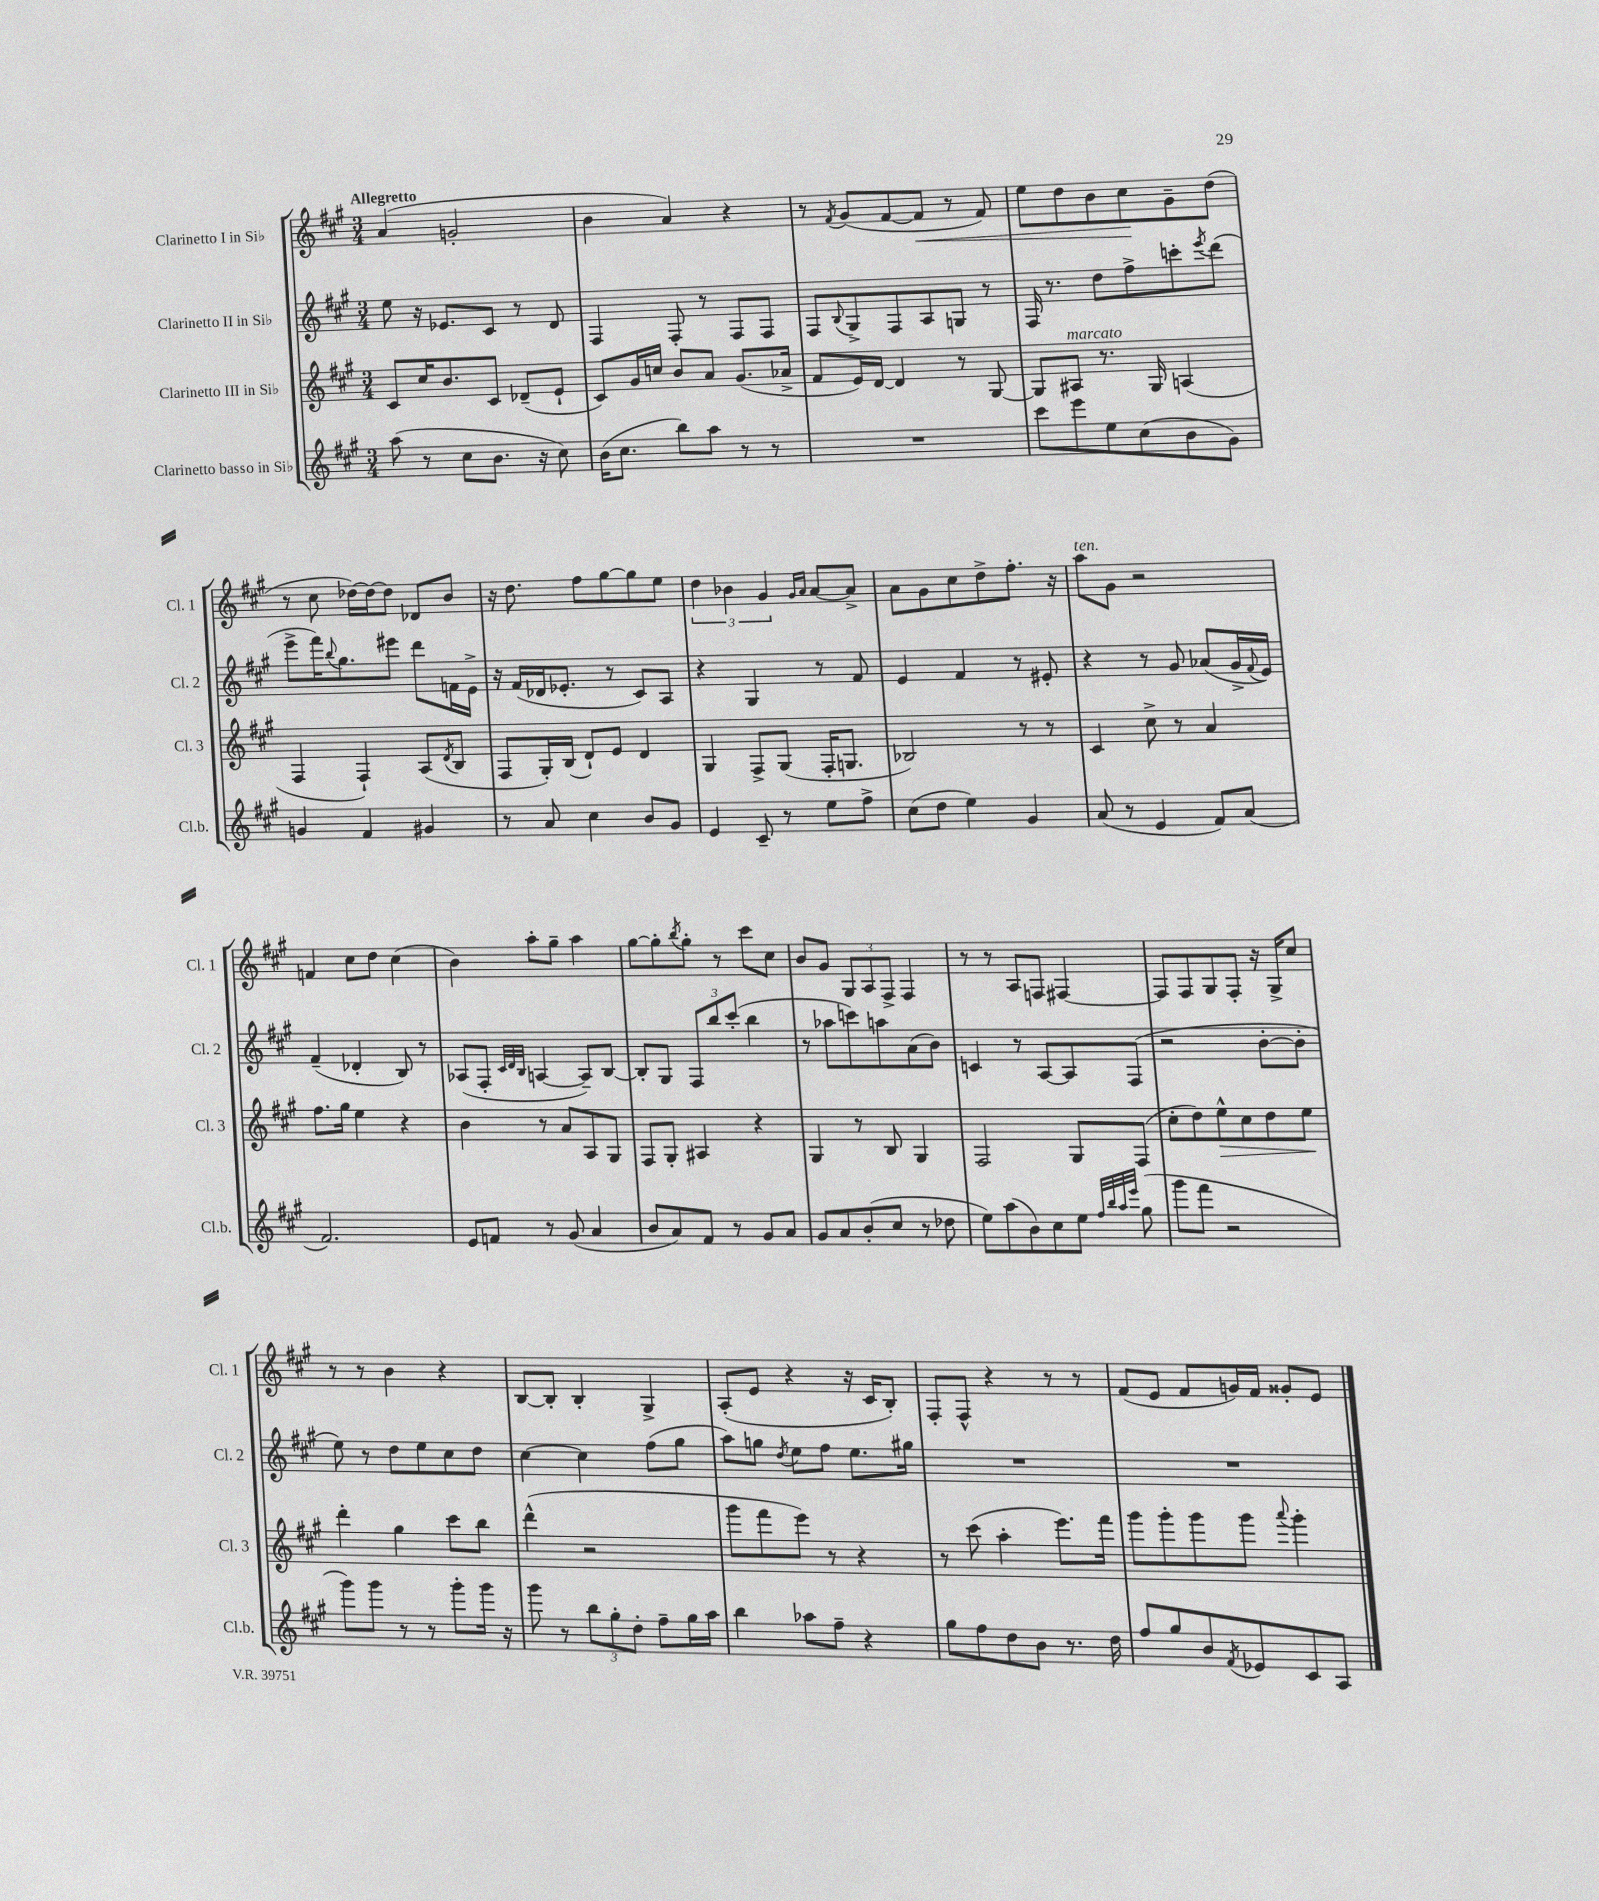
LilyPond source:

<<
\new StaffGroup <<
\new Staff = "s0" \with { instrumentName = "Clarinetto I in Sib" shortInstrumentName = "Cl. 1" } {
    \clef treble \key a \major \numericTimeSignature \time 3/4 \tempo "Allegretto"
    a'4( g'2-. |
    b'4 a'4) r4 |
    r8 \acciaccatura { fis'8 } gis'8( fis'8~ fis'8\< r8 fis'8) |
    e''8 d''8 b'8 cis''8\! gis'8-- d''8( |
    r8 cis''8 des''16~) des''16~ des''8 des'8 b'8 |
    r16 d''8. fis''8 gis''8~ gis''8 e''8 |
    \tuplet 3/2 { d''4 bes'4 gis'4 } \grace { gis'16 a'16 } a'8~ a'8-> |
    a'8 gis'8 cis''8 d''8-> fis''8.-. r16 |
    a''8^\markup { \italic "ten." } gis'8 r2 |
    f'4 cis''8 d''8 cis''4( |
    b'4) a''8-. gis''8-- a''4 |
    gis''8~ gis''8-. \acciaccatura { b''8 } gis''8-. r8 cis'''8 cis''8 |
    b'8 gis'8 \tuplet 3/2 { gis8 a8 fis8-> } fis4 |
    r8 r8 a8 f8 fis4~ |
    fis8 fis8 gis8 fis8-. r16 gis16-> cis''8 |
    r8 r8 b'4 r4 |
    b8~ b8-. b4-. gis4-> |
    a8-.( e'8 r4 r16 cis'16 b8-.) |
    fis8-. fis8-^ r4 r8 r8 |
    fis'8( e'8 fis'8 g'16) fis'16 gisis'8-. e'8 \bar "|." |
}
\new Staff = "s1" \with { instrumentName = "Clarinetto II in Sib" shortInstrumentName = "Cl. 2" } {
    \clef treble \key a \major \numericTimeSignature \time 3/4
    e''8 r16 ees'8. cis'8 r8 d'8 |
    fis4 fis8-. r8 fis8 fis8 |
    fis8 \appoggiatura { b8 } gis8-> fis8 a8 g8 r8 |
    fis16 r8. d''8 fis''8-> c'''8-. \acciaccatura { e'''8 } d'''8( |
    e'''8-> fis'''16) \appoggiatura { b''8 } gis''8. eis'''8 d'''8 f'16 e'16-> |
    r16 fis'16( des'16 ees'8.-. r8 cis'8) a8 |
    r4 gis4 r8 fis'8 |
    e'4 fis'4 r8 eis'8-. |
    r4 r8 gis'8 aes'8( gis'16-> \appoggiatura { fis'8 } e'16) |
    fis'4--( des'4-. b8) r8 |
    aes8( fis8-. \grace { cis'32 d'32 b32 } a4~ a8--) b8~ |
    b8-. gis8 \tuplet 3/2 { fis8 b''8 cis'''8-.( } b''4 |
    r8 aes''8 c'''8) a''8 a'8( b'8) |
    c'4 r8 a8~ a8 fis8( |
    r2 b'8~-. b'8-. |
    e''8) r8 d''8 e''8 cis''8 d''8 |
    cis''4~ cis''4 fis''8( gis''8 |
    a''8) g''8 \acciaccatura { d''8 } e''8 fis''8 e''8. gis''16 |
    R2. |
    R2. \bar "|." |
}
\new Staff = "s2" \with { instrumentName = "Clarinetto III in Sib" shortInstrumentName = "Cl. 3" } {
    \clef treble \key a \major \numericTimeSignature \time 3/4
    cis'8 cis''16 b'8. cis'8 des'8--( e'8-! |
    cis'8) gis'16 c''16 b'8 a'8 gis'8.( aes'16-> |
    fis'8 e'16) d'16~ d'4 r8 gis8~ |
    gis8 ais8^\markup { \italic "marcato" } r8. gis16 a4( |
    fis4 fis4-!) a8( \acciaccatura { d'8 } b8 |
    fis8 gis16-.) b16( d'8-!) e'8 d'4 |
    gis4 fis8-> gis8( fis16-. g8. |
    bes2) r8 r8 |
    cis'4 cis''8-> r8 a'4 |
    fis''8. gis''16 e''4 r4 |
    b'4 r8 a'8 a8 gis8 |
    fis8 gis8-. ais4 r4 |
    gis4 r8 b8 gis4 |
    fis2 gis8 fis8( |
    cis''8-. d''8) e''8-^\> cis''8 d''8 e''8\! |
    d'''4-. gis''4 cis'''8 b''8 |
    d'''4-^( r2 |
    gis'''8 fis'''8 e'''8) r8 r4 |
    r8 cis'''8( a''4-. e'''8.) fis'''16 |
    gis'''8 gis'''8-. gis'''8 gis'''8 \appoggiatura { a'''8 } gis'''4-. \bar "|." |
}
\new Staff = "s3" \with { instrumentName = "Clarinetto basso in Sib" shortInstrumentName = "Cl.b." } {
    \clef treble \key a \major \numericTimeSignature \time 3/4
    a''8( r8 cis''8 b'8. r16 cis''8) |
    b'16( cis''8. b''8) a''8 r8 r8 |
    R2. |
    cis'''8 e'''8 e''8 cis''8( b'8 gis'8) |
    g'4 fis'4 gis'4 |
    r8 a'8 cis''4 b'8 gis'8 |
    e'4 cis'8-- r8 e''8 fis''8-> |
    cis''8( d''8 e''4) gis'4 |
    a'8( r8 e'4 fis'8) a'8( |
    fis'2.) |
    e'8 f'8 r8 gis'8( a'4 |
    b'8 a'8) fis'8 r8 gis'8 a'8 |
    gis'8 a'8 b'8-.( cis''8 r8 des''8 |
    e''8) a''8( b'8) cis''8 e''8 \grace { fis''32 b''32 a''32 e'''32 } gis''8( |
    gis'''8 fis'''8 r2 |
    gis'''8) gis'''8 r8 r8 gis'''8-. gis'''16 r16 |
    gis'''8 r8 \tuplet 3/2 { b''8 gis''8-. d''8-. } fis''8-- gis''16 a''16 |
    b''4 aes''8 fis''8-- r4 |
    gis''8 fis''8 d''8 b'8 r8. d''16 |
    fis''8 gis''8 b'8 \acciaccatura { fis'8 } ees'8 cis'8 a8 \bar "|." |
}
>>
>>
\layout { \context { \Score \remove "Bar_number_engraver" } }
